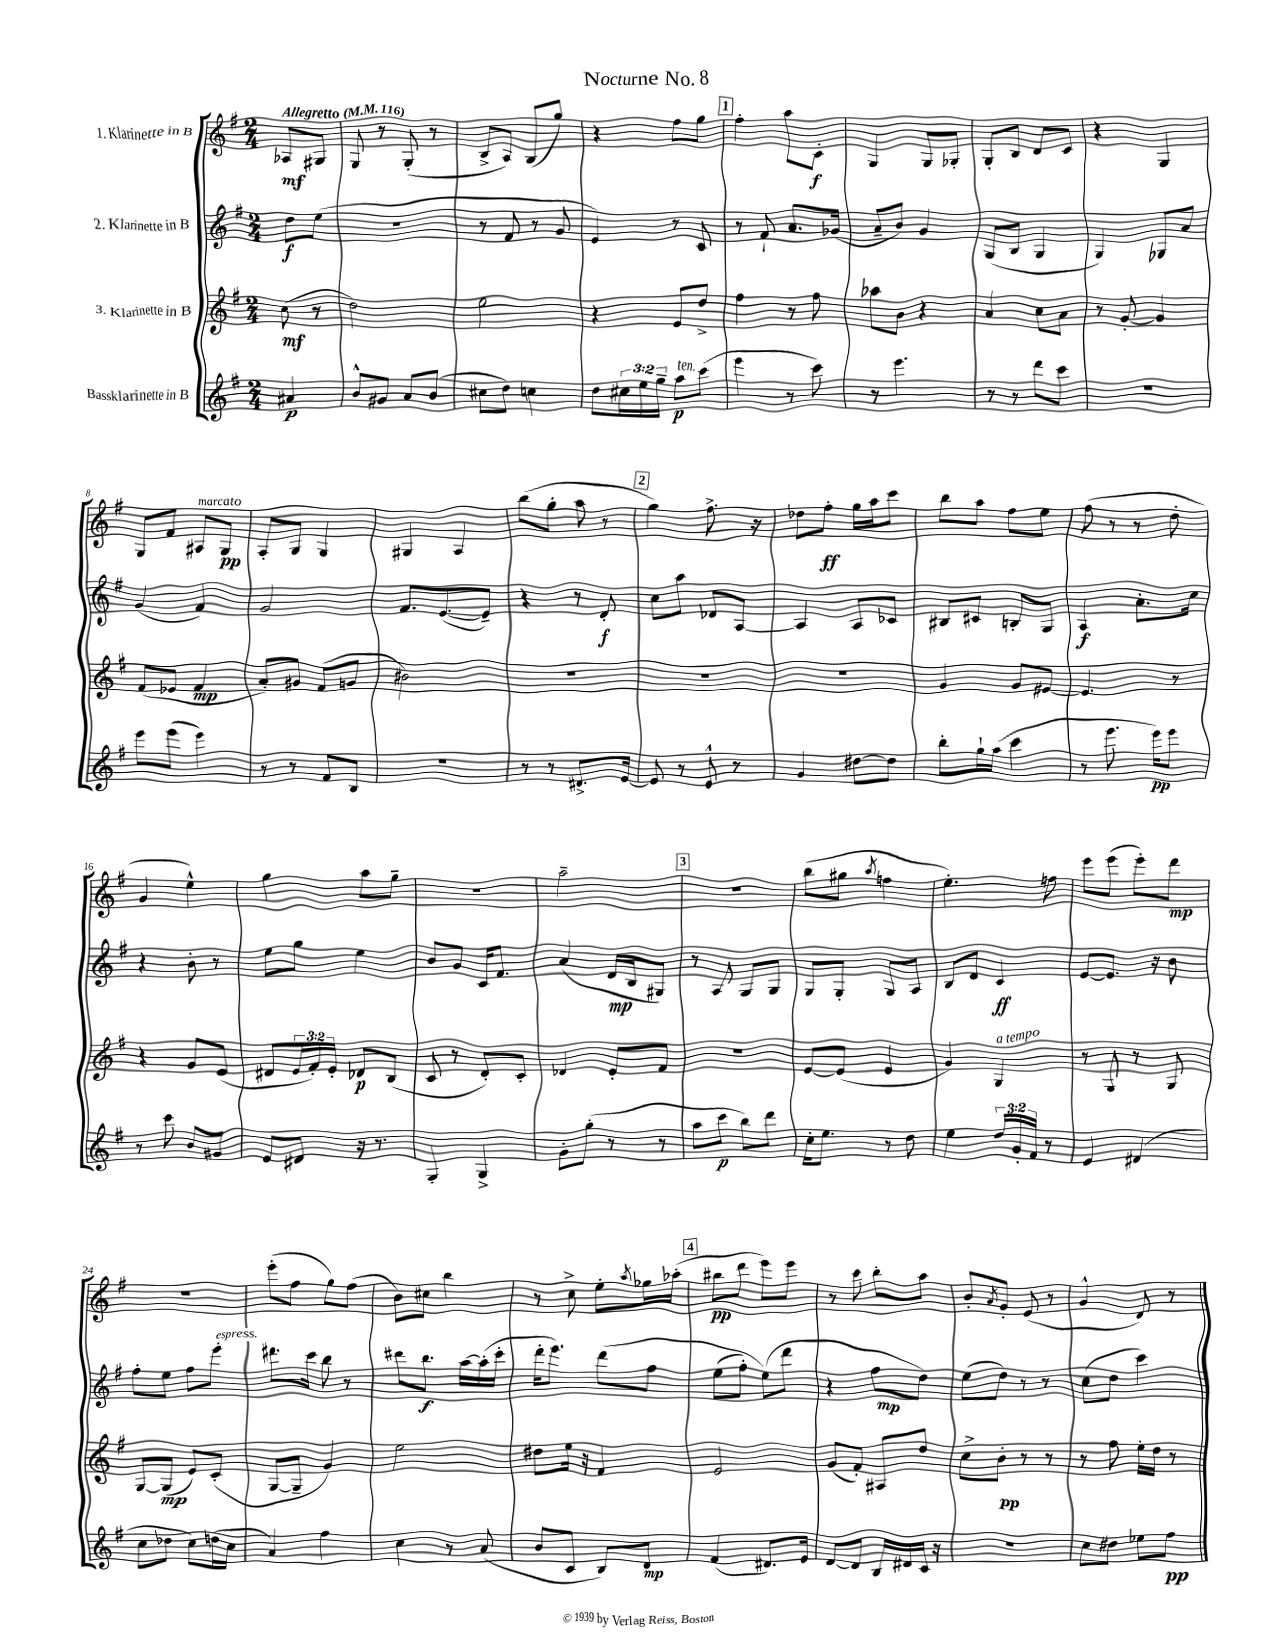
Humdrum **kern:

**kern	**kern	**kern	**kern
*staff4	*staff3	*staff2	*staff1
*clefG2	*clefG2	*clefG2	*clefG2
*k[f#]	*k[f#]	*k[f#]	*k[f#]
*M2/4	*M2/4	*M2/4	*M2/4
*MM116	*MM116	*MM116	*MM116
4a#	(8cc	8dd	8A-
.	8r	(8ee	8G#
=	=	=	=
8b^^	2dd)	2r	8G
8g#	.	.	8r
8a	.	.	(8G'
(8b	.	.	8r
=	=	=	=
8cc#	2ee	8r	8B^
8dd)	.	8f#	8A)
4cc	.	8r	(8B
.	.	8g	8gg)
=	=	=	=
8dd	4r	4e)	4r
24cc#	.	.	.
24ee	.	.	.
24gg~	.	.	.
8aa	8e	8r	8ff#
(8ccc	8dd^	8c	8gg
=	=	=	=
4eee	4ff#	8r	4ff#'
.	.	8f#`	.
8r	8r	8.a	8aa
8ccc)	8ff#	.	8c'
.	.	(16g-	.
=	=	=	=
8r	8aa-	8a~	4G
4.eee	8b	8b)	.
.	4r	4g	8G
.	.	.	8G-'
=	=	=	=
8r	4a	(8G	8G'
8r	.	8B	8B
8ddd	8cc	4G	8d
8ccc	8a	.	8c
=	=	=	=
2r	8r	4G)	4r
.	[8g'	.	.
.	4g]	8G-	4G
.	.	8a	.
=	=	=	=
8eee	(8f#	(4g	8G
(8eee	8e-	.	8f#
4eee)	4f#	4f#)	8A#
.	.	.	8G
=	=	=	=
8r	8a')	2g	8A'
8r	8g#	.	8G
8f#	(8f#	.	4G
8B	8g	.	.
=	=	=	=
2r	2b#)	8.f#	4G#
.	.	([8.e	.
.	.	.	4A
.	.	8e~])	.
=	=	=	=
8r	2r	4r	(8bb
8r	.	.	8gg'
8.d#^	.	8r	8aa
.	.	8d'	8r
[16e	.	.	.
=	=	=	=
8e]	2r	8cc	4gg)
8r	.	8aa	.
8e^^	.	8d-	8.ff#^
8r	.	[8A	.
.	.	.	16r
=	=	=	=
4g	2r	4A]	8dd-
.	.	.	8ff#'
[8dd#	.	8A	16gg
.	.	.	16aa
8dd#]	.	8c-	8ccc
=	=	=	=
8bb'	4g	8B#	8bb
16gg`	.	8c#	8aa
(16aa	.	.	.
4ccc	8g	8B'	8ff#
.	[8e#	8G	8ee
=	=	=	=
8r	4.e#]	4A	(8ff#
8.eee	.	.	8r
.	.	8.a'	8r
16eee)	.	.	.
8eee	8r	.	8dd'
.	.	16cc	.
=	=	=	=
8r	4r	4r	4g
8ccc	.	.	.
8b	8g	8b'	4ee^^)
8g#	(8e	8r	.
=	=	=	=
8e	8d#	8ee	4gg
8d#	24e	8gg	.
.	24f#')	.	.
.	24e'	.	.
16r	8d-	4ee	8aa
8.r	.	.	.
.	(8B	.	8gg~
=	=	=	=
4G'	8c	8b	2r
.	8r	8g	.
4G^	8d')	16c	.
.	.	8.f#	.
.	8c'	.	.
=	=	=	=
8g'	4d-	(4a	2aa~
(8gg'	.	.	.
8r	8e'	16d	.
.	.	16B	.
8r	8f#	8G#)	.
=	=	=	=
8aa	2r	8r	2r
8ccc	.	8A	.
8bb)	.	8G	.
8ddd	.	8G	.
=	=	=	=
16cc'	[8e	8G	(8bb
8.ee	.	.	.
.	(8e]	8G'	8gg#
.	.	.	8qaa
8r	4e	8G	4ff
8dd	.	8A	.
=	=	=	=
4ee	4g)	8B	4.ee')
.	.	8d	.
24dd	4G	4c	.
24g'	.	.	.
24f#	.	.	.
8r	.	.	8ff
=	=	=	=
4e	8r	[8e	8eee
.	8G	8.e]	(8eee
(4d#	8r	.	8eee')
.	.	16r	.
.	8G	8b	8ddd
=	=	=	=
8cc	[8G	8ff#'	2r
8dd-	(8G]	8ee	.
8cc)	8e)	8ff#	.
(16dd	(8c'	8eee'	.
16cc	.	.	.
=	=	=	=
4a)	[8G	8.ddd#	(8eee'
.	8G~]	.	8ff#
.	.	16ccc	.
4ff#	4g)	8bb	8gg)
.	.	8r	(8ff#
=	=	=	=
4cc	2ee	8ddd#	8b)
.	.	8.bb	8cc#
8r	.	.	4bb
.	.	[16aa	.
(8a	.	(16aa']	.
.	.	16ccc'	.
=	=	=	=
8b	8dd#	16ddd'	8r
.	.	8.eee)	.
8c	16ee	.	8cc^
.	16r	.	.
8B)	4f#	&(8ddd	8ee'
.	.	.	8qaa
8d	.	8ff#	16gg-
.	.	.	(16aa-'
=	=	=	=
(4f#	2e	(8ee	8bb#
.	.	8ff#')	8ddd
8.d#)	.	(8ee&)	8eee)
.	.	8ddd	8eee
16e	.	.	.
=	=	=	=
[8d	(8g	4r	8r
8d]	8f#')	.	8ccc
16B	8A#	8ff#	8bb'
16d#	.	.	.
16c	8dd	8dd)	8aa
16r	.	.	.
=	=	=	=
2r	8cc^	(8ee	8b'
.	.	.	8qa
.	8b'	8dd)	8g'
.	8r	8r	(8e
.	8r	8r	8r
=	=	=	=
8cc	8r	(8cc	4g^^
8dd#	8ff#	8dd	.
8ee-	16ee'	4ccc)	8d)
.	16dd	.	.
8ff#	8r	.	8r
==	==	==	==
*-	*-	*-	*-
